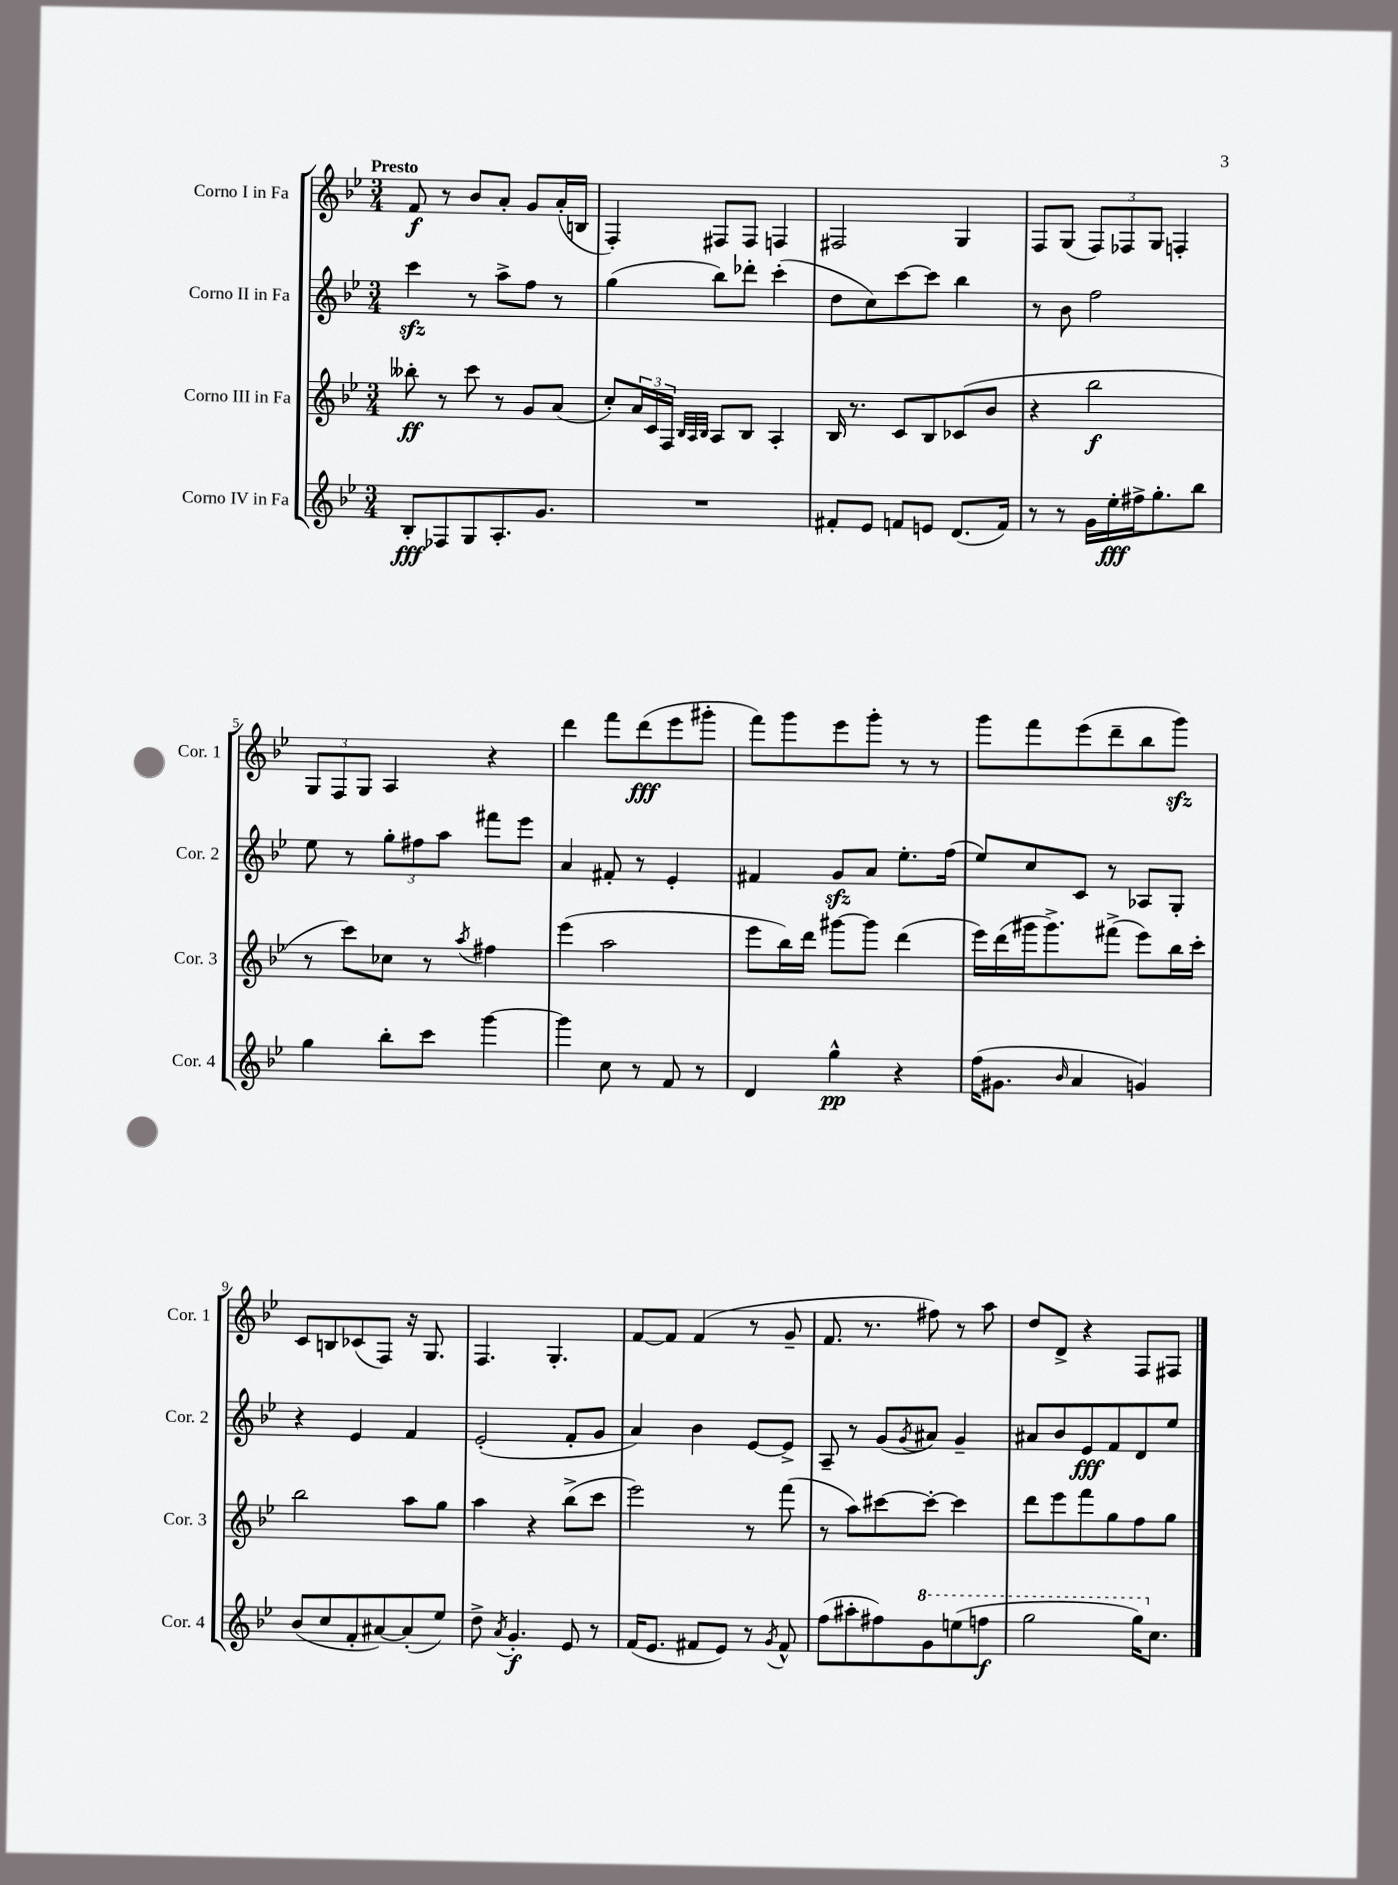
<<
\new StaffGroup <<
\new Staff = "s0" \with { instrumentName = "Corno I in Fa" shortInstrumentName = "Cor. 1" } {
    \clef treble \key bes \major \numericTimeSignature \time 3/4 \tempo "Presto"
    f'8\f r8 bes'8 a'8-. g'8 a'16-.( b16 |
    f4-.) fis8 fis8 f4 |
    fis2 g4 |
    f8 g8( \tuplet 3/2 { f8) fes8 g8 } f4-. |
    \tuplet 3/2 { g8 f8 g8 } a4 r4 |
    d'''4 f'''8 d'''8\fff( ees'''8 gis'''8-. |
    f'''8) g'''8 ees'''8 g'''8-. r8 r8 |
    g'''8 f'''8 ees'''8( d'''8-- bes''8 g'''8\sfz) |
    c'8 b8 ces'8( f8) r16 g8. |
    f4. g4.-. |
    f'8~ f'8 f'4( r8 g'8-- |
    f'8. r8. fis''8) r8 a''8 |
    d''8 d'8-> r4 f8 fis8 \bar "|." |
}
\new Staff = "s1" \with { instrumentName = "Corno II in Fa" shortInstrumentName = "Cor. 2" } {
    \clef treble \key bes \major \numericTimeSignature \time 3/4
    c'''4\sfz r8 a''8-> f''8 r8 |
    g''4( bes''8) des'''8-. c'''4-.( |
    d''8 c''8) c'''8~ c'''8 bes''4 |
    r8 bes'8 f''2 |
    ees''8 r8 \tuplet 3/2 { g''8-. fis''8 a''8 } fis'''8 ees'''8 |
    a'4 fis'8-. r8 ees'4-. |
    fis'4 g'8\sfz a'8 ees''8.-. f''16( |
    ees''8) c''8 c'8 r8 aes8 g8-. |
    r4 ees'4 f'4 |
    ees'2-.( f'8-. g'8 |
    a'4) bes'4 ees'8~ ees'8-> |
    a8-- r8 g'8( \acciaccatura { g'8 } ais'8) g'4-- |
    ais'8 bes'8 ees'8\fff f'8 d'8 ees''8 \bar "|." |
}
\new Staff = "s2" \with { instrumentName = "Corno III in Fa" shortInstrumentName = "Cor. 3" } {
    \clef treble \key bes \major \numericTimeSignature \time 3/4
    beses''8-.\ff r8 c'''8 r8 g'8 a'8( |
    c''8-.) \tuplet 3/2 { a'16 c'16 f16 } \grace { bes32 a32 bes32 } a8 bes8 a4-. |
    bes16 r8. c'8 bes8 ces'8( bes'8 |
    r4 bes''2\f |
    r8 c'''8) ces''8 r8 \acciaccatura { a''8 } fis''4 |
    ees'''4( a''2 |
    ees'''8 bes''16) d'''16 gis'''8~ gis'''8 d'''4( |
    ees'''16) d'''16( gis'''16 gis'''8.->) fis'''8->( ees'''8) bes''16 c'''16-. |
    bes''2 a''8 g''8 |
    a''4 r4 bes''8->( c'''8 |
    ees'''2) r8 f'''8( |
    r8 a''8) cis'''8~ cis'''8~-. cis'''4 |
    d'''8 ees'''8 f'''8 g''8 f''8 g''8 \bar "|." |
}
\new Staff = "s3" \with { instrumentName = "Corno IV in Fa" shortInstrumentName = "Cor. 4" } {
    \clef treble \key bes \major \numericTimeSignature \time 3/4
    bes8-.\fff fes8 g8 a8.-. g'8. |
    R2. |
    fis'8-. ees'8 f'8 e'8 d'8.( f'16) |
    r8 r8 g'16 ees''16-.\fff fis''16-> g''8.-. bes''8 |
    g''4 bes''8-. c'''8 g'''4~ |
    g'''4 c''8 r8 f'8 r8 |
    d'4 g''4-^\pp r4 |
    f''16( gis'8. \grace { bes'16 } a'4 g'4) |
    bes'8( c''8 f'8-. ais'8~) ais'8-.( ees''8) |
    d''8-> \acciaccatura { a'8 } g'4.-.\f ees'8 r8 |
    f'16( ees'8. fis'8 ees'8) r8 \acciaccatura { g'8 } fis'8-^ |
    f''8( ais''8-. fis''8) \ottava #1 g''8 e'''8( f'''!8\f |
    g'''2 g'''16) \ottava #0 c''8. \bar "|." |
}
>>
>>
